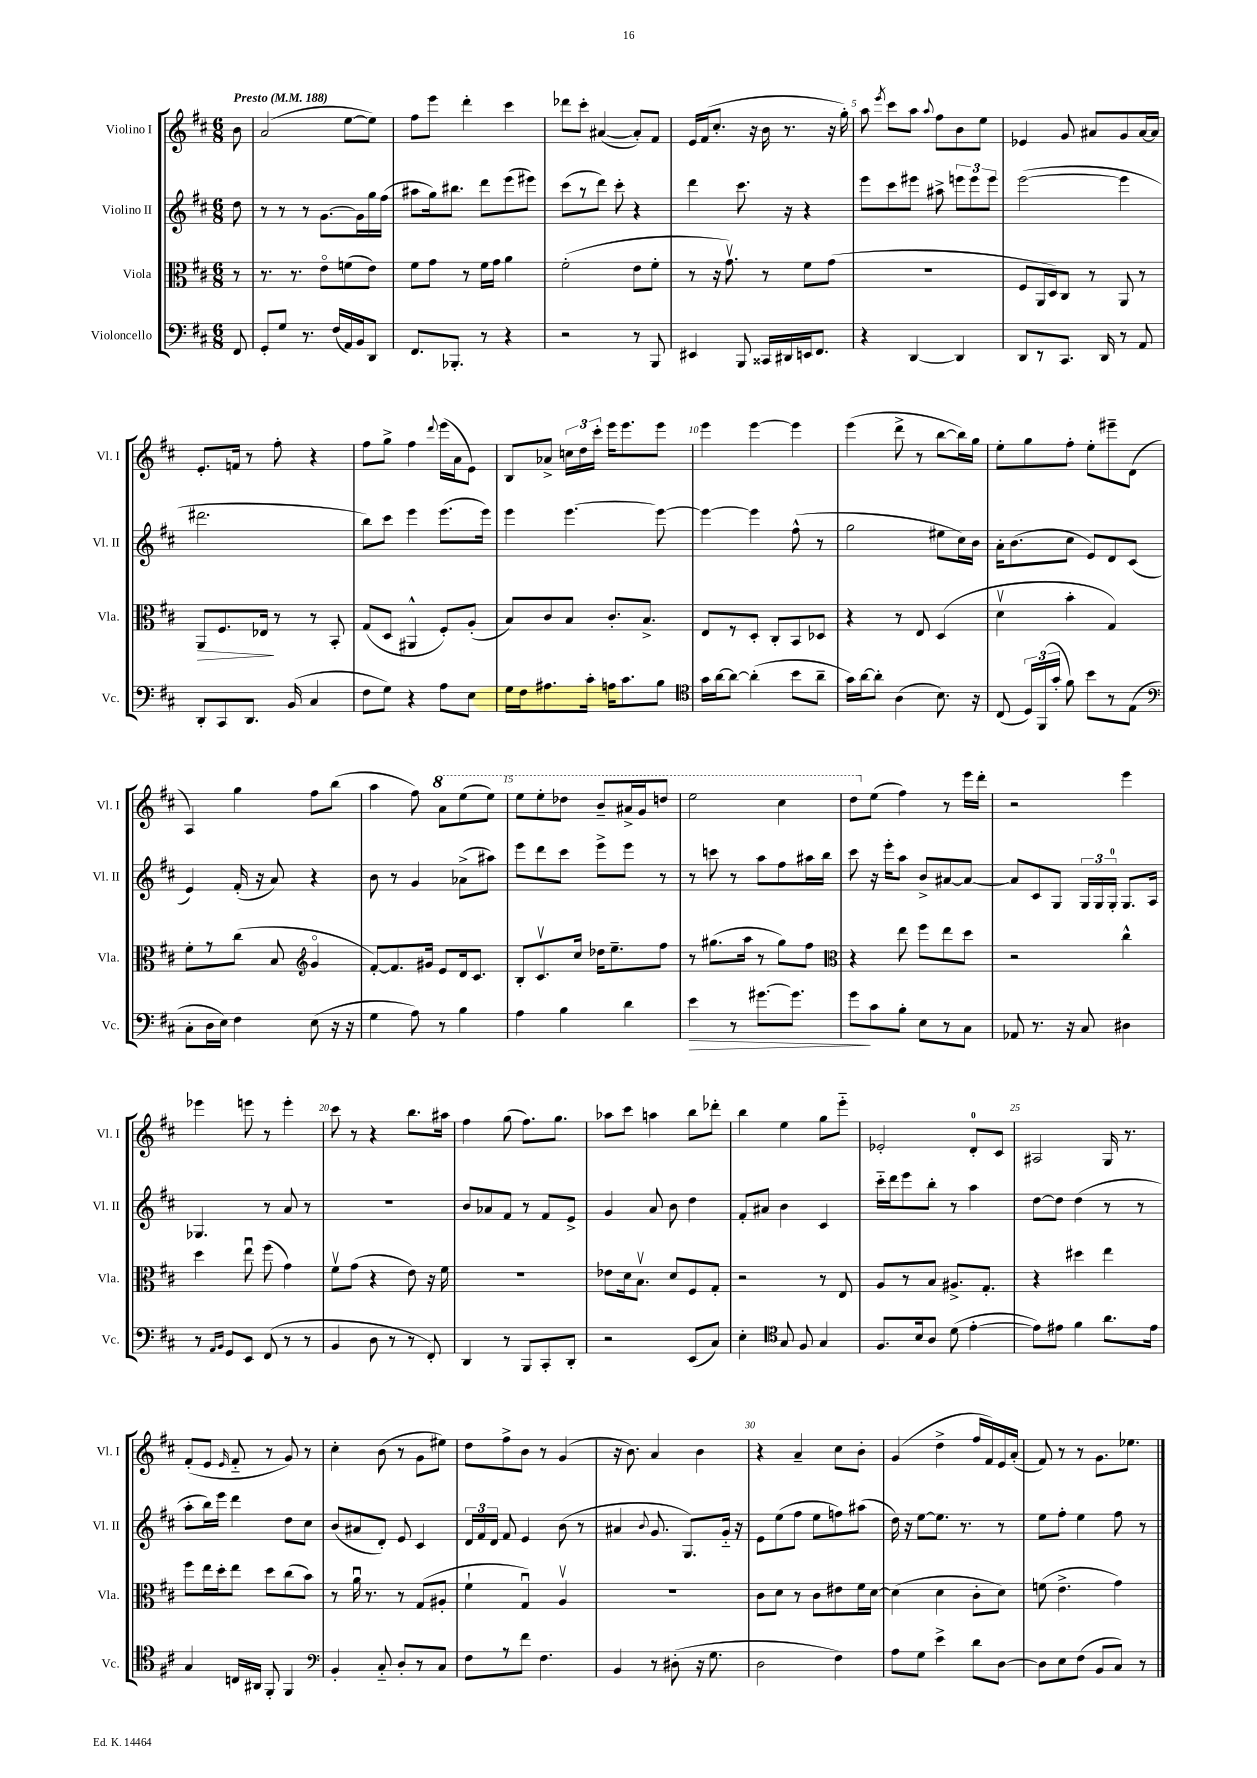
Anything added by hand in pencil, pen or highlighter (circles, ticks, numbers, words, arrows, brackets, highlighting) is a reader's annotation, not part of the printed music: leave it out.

**kern	**dynam	**kern	**dynam	**kern	**kern
*part4	*part4	*part3	*part3	*part2	*part1
*staff4	*staff4	*staff3	*staff3	*staff2	*staff1
*I"Violoncello	*	*I"Viola	*	*I"Violino II	*I"Violino I
*I'Vc.	*	*I'Vla.	*	*I'Vl. II	*I'Vl. I
*clefF4	*	*clefC3	*	*clefG2	*clefG2
*k[f#c#]	*	*k[f#c#]	*	*k[f#c#]	*k[f#c#]
*M6/8	*	*M6/8	*	*M6/8	*M6/8
*MM188	*	*MM188	*	*MM188	*MM188
=	=	=	=	=	=
!	!	!	!	!	!LO:TX:a:B:t=Presto
8FF#/	.	8r	.	8dd\	8b\
=1	=1	=1	=1	=1	=1
8GG'/L	.	8.r	.	8r	(2a/
8G/J	.	.	.	8r	.
.	.	8.r	.	.	.
8.r	.	.	.	8r	.
.	.	8e\L	.	[8.g\L	.
(16F#/LL	.	.	.	.	.
16AA/)	.	(8fn\	.	.	[8ee\L
16BB/J	.	.	.	16g\L]	.
8DD/J	.	8e\J)	.	16gg\	8ee\J])
.	.	.	.	(16ff#\JJ	.
=2	=2	=2	=2	=2	=2
8.FF#/L	.	8f#\L	.	8aa#X\L	8ff#\L
.	.	8g\J	.	16gg\k)	8eee\J
8.BBB-X'/J	.	.	.	8.bb#X\J	.
.	.	8r	.	.	4ddd'\
8r	.	16f#\LL	.	8ddd\L	.
.	.	16g\JJ	.	.	.
4r	.	4a\	.	(8eee\	4ccc#\
.	.	.	.	8eee#X\J)	.
=3	=3	=3	=3	=3	=3
2r	.	(2f#'\	.	(8ccc#\L	8ddd-X\L
.	.	.	.	8r	8ccc#'\J
.	.	.	.	8ddd\J)	([4a#X/
.	.	.	.	8ccc#'\	.
8r	.	8e\L	.	4r	8a#'/L])
8BBB/	.	8f#'\J	.	.	8f#/J
=4	=4	=4	=4	=4	=4
4EE#X/	.	8r	.	4ddd\	16e/LL
.	.	.	.	.	(16f#/J
.	.	16r	.	.	8.cc#'/J
.	.	8.gv\)	.	.	.
8BBB/	.	.	.	8.ccc#\	.
.	.	.	.	.	16r
16CC##X/LL	.	8r	.	.	16b\
16DD#X/	.	.	.	16r	8.r
16EEn/J	.	8f#\L	.	4r	.
8.FF#/J	.	.	.	.	.
.	.	(8g\J	.	.	16r
.	.	.	.	.	16gg'\)
=5	=5	=5	=5	=5	=5
4r	.	2.r	.	8eee\L	8aa\
.	.	.	.	.	8qeee/
.	.	.	.	8ccc#\	8ccc#\L
[4DD/	.	.	.	8eee#X\J	8aa\J
.	.	.	.	.	8qqaa/
.	.	.	.	8aa#X^\	8ff#\L
4DD/]	.	.	.	12eeen\L	8b\
.	.	.	.	12eee\	.
.	.	.	.	.	8ee\J
.	.	.	.	12eee\J	.
=6	=6	=6	=6	=6	=6
8DD/L	.	8F#/L	.	([2eee\	4e-X/
8r	.	16AA/L	.	.	.
.	.	16D/J)	.	.	.
8.CC#/J	.	8C#/J	.	.	8g/
.	.	8r	.	.	8a#X/L
16DD/	.	.	.	.	.
8r	.	8AA/	.	4eee\]	8g/
8AA/	.	8r	.	.	[16a#/L
.	.	.	.	.	16a#/JJ]
!!LO:LB:g=z
=7	=7	=7	=7	=7	=7
!	!	!	!LO:HP:b	!	!
8DD'/L	.	8AA/L	>	2.ddd#X\	8.e'/L
8CC#/	.	8.F#/	.	.	.
.	.	.	.	.	16fn/Jk
8.DD/J	.	.	.	.	8r
.	.	16E-X/Jk	.	.	.
.	.	8r	]	.	8ff#'\
(16BB/	.	.	.	.	.
4C#/	.	8r	.	.	4r
.	.	8BB'/	.	.	.
=8	=8	=8	=8	=8	=8
8F#\L	.	(8G/L	.	8bb\L)	8ff#\L
8G\J)	.	8D/J	.	8ccc#\J	8gg^\J
4r	.	4AA#X^^/	.	4eee\	4ff#\
.	.	.	.	.	8qqddd/
8A\L	.	8F#'/L)	.	(8.eee\L	(16eee\LL
.	.	.	.	.	16a\J
8E\J	.	(8A'/J	.	.	8e\J)
.	.	.	.	16eee\Jk)	.
=9	=9	=9	=9	=9	=9
16G\LL	.	8B/L)	.	4eee\	8B/L
16F#\J	.	.	.	.	.
8.A#X\	.	8c#/	.	.	8a-X^/J
.	.	8B/J	.	[4.eee\	24ccn\LL
.	.	.	.	.	24dd\
16c#'\Jk	.	.	.	.	.
.	.	.	.	.	24ccc#'\JJ
16An\KL	.	8.c#'/L	.	.	16eee\KL
8.c#\	.	.	.	.	8.eee\
.	.	8.B^/J	.	.	.
8B\J	.	.	.	8eee\_	8eee\J
=10	=10	=10	=10	=10	=10
*clefC4	*	*	*	*	*
16g\LL	.	8E/L	.	4eee\_	4eee\
[16a\J	.	.	.	.	.
8a\J_	.	8r	.	.	.
(4a'\]	.	8D'/J	.	4eee\]	[4eee\
.	.	8C#'/L	.	.	.
8b\L	.	8BB/	.	(8ff#^^\	4eee\]
8a~\J	.	8D-X/J	.	8r	.
=11	=11	=11	=11	=11	=11
16g\LL)	.	4r	.	2gg\	(4eee\
[16a\J	.	.	.	.	.
8a'\J]	.	.	.	.	.
(4A\	.	8r	.	.	8ddd^\
.	.	8E/	.	.	8r
8.B\)	.	(4D/	.	8ee#X\L	[8bb\L
.	.	.	.	16cc#\L)	16bb\L])
16r	.	.	.	16b\JJ	16gg\JJ
=12	=12	=12	=12	=12	=12
(8C#/	.	4dv\	.	16a'\KL	8ee'\L
.	.	.	.	(8.b\	.
24D/LL)	.	.	.	.	8gg\
(24FF#/	.	.	.	.	.
24g'/JJ	.	.	.	.	.
8f#\)	.	4b'\	.	8cc#\J	8ff#'\J
8b\L	.	.	.	8e/L)	8ee'\L
8r	.	4G/)	.	8d/	8eee#X~\
(8E\J	.	.	.	(8c#/J	(8d\J
!!LO:LB:g=z
=13	=13	=13	=13	=13	=13
*clefF4	*	*	*	*	*
8C#'\L	.	8f#'\L	.	4e/)	4A/)
16D\L	.	8r	.	.	.
16E\JJ)	.	.	.	.	.
4F#\	.	(8cc#\J	.	(16f#'/	4gg\
.	.	.	.	16r	.
.	.	8B/	.	8a/)	.
*	*	*clefG2	*	*	*
(8E\	.	4g/	.	4r	8ff#\L
16r	.	.	.	.	(8bb\J
16r	.	.	.	.	.
=14	=14	=14	=14	=14	=14
4G\	.	[8f#'/L)	.	8b\	4aa\
.	.	8.f#/]	.	8r	.
8A\)	.	.	.	4g/	8ff#\)
.	.	16g#X/Jk	.	.	.
*	*	*	*	*	*8va
8r	.	8e/L	.	.	8aa\L
4B\	.	16d/k	.	(8a-X^\L	(8eee\
.	.	8.c#/J	.	.	.
.	.	.	.	8aa#X\J)	8eee\J)
=15	=15	=15	=15	=15	=15
4A\	.	8B'/L	.	8eee\L	8eee\L
.	.	8.c#v/	.	8ddd\	8eee'\
4B\	.	.	.	8ccc#\J	8ddd-X\J
.	.	16cc#/Jk	.	.	.
.	.	16dd-X\KL	.	8eee^\L	8bb~/L
.	.	8.ee~\	.	.	.
4d\	.	.	.	8eee\J	16aa#X^/L
.	.	.	.	.	16gg/J
.	.	8ff#\J	.	8r	8dddn/J
=16	=16	=16	=16	=16	=16
!	!LO:HP:b	!	!	!	!
4e\	>	8r	.	8r	2eee\
.	.	(8.gg#X\L	.	8cccn\	.
8r	.	.	.	8r	.
.	.	16aa\Jk	.	.	.
[8.g#X\L	.	8r	.	8aa\L	.
.	.	8gg#\L)	.	8ff#\	4ccc#\
8.g#\J]	.	.	.	.	.
.	.	8ff#\J	.	16aa#X\L	.
.	.	.	.	16bb\JJ	.
=17	=17	=17	=17	=17	=17
*	*	*clefC3	*	*	*
8g\L	.	4r	.	8ccc#\	8ddd\L
*	*	*	*	*	*X8va
8c#\	]	.	.	16r	(8ee\J
.	.	.	.	16eee'\KL	.
8B'\J	.	8ee\	.	8aa\J	4ff#\)
8E\L	.	8ff#\L	.	8b^/L	.
8r	.	8ee\	.	[8a#X/	8r
8C#\J	.	8dd\J	.	8a#/J_	16eee\LL
.	.	.	.	.	16ddd'\JJ
=18	=18	=18	=18	=18	=18
8AA-X/	.	2r	.	8a#/L]	2r
8.r	.	.	.	8c#/	.
.	.	.	.	8G/J	.
16r	.	.	.	.	.
8C#/	.	.	.	24G/LL	.
.	.	.	.	24G/	.
.	.	.	.	24G'/JJ	.
4D#X\	.	4cc#^^\	.	8.G/L	4eee\
.	.	.	.	16A/Jk	.
!!LO:LB:g=z
=19	=19	=19	=19	=19	=19
8r	.	4dd\	.	4.G-X/	4eee-X\
16qqAA/LL	.	.	.	.	.
16qqBB/JJ	.	.	.	.	.
8GG/L	.	.	.	.	.
8EE/J	.	8eeu\	.	.	8eeen\
(8FF#/	.	(8ff#\	.	8r	8r
8r	.	4g\)	.	8a/	4eee'\
8r	.	.	.	8r	.
=20	=20	=20	=20	=20	=20
4BB/	.	8f#v\L	.	2.r	8ccc#\
.	.	(8g\J	.	.	8r
8D\	.	4r	.	.	4r
8r	.	.	.	.	.
8r	.	8e\)	.	.	8.bb\L
8FF#'/)	.	16r	.	.	.
.	.	16f#\	.	.	16aa#X\Jk
=21	=21	=21	=21	=21	=21
4DD/	.	2.r	.	8b/L	4ff#\
.	.	.	.	8a-X/	.
8r	.	.	.	8f#/J	(8gg\
8BBB/L	.	.	.	8r	8.ff#\L)
8CC#'/	.	.	.	8f#/L	.
.	.	.	.	.	8.gg\J
8DD'/J	.	.	.	8e^/J	.
=22	=22	=22	=22	=22	=22
2r	.	8e-X\L	.	4g/	8aa-X\L
.	.	16d\k	.	.	8ccc#\J
.	.	8.Bv\J	.	.	.
.	.	.	.	8a/	4aan\
.	.	8d/L	.	8b\	.
(8EE/L	.	8F#/	.	4dd\	8bb\L
8C#/J)	.	8G'/J	.	.	8ddd-X'\J
=23	=23	=23	=23	=23	=23
4E'\	.	2r	.	8f#'/L	4bb\
.	.	.	.	8a#X/J	.
*clefC4	*	*	*	*	*
8G/	.	.	.	4b\	4ee\
8F#/	.	.	.	.	.
4G/	.	8r	.	4c#/	8gg\L
.	.	8E/	.	.	8eee\J
=24	=24	=24	=24	=24	=24
8.F#/L	.	8A/L	.	16ccc#\LL	2e-X'/
.	.	.	.	16ddd\J	.
.	.	8r	.	8eee\	.
16B/k	.	.	.	.	.
8A/J	.	8B/J	.	8bb'\J	.
(8d\	.	8.A#X^/L	.	8r	.
[4e'\	.	.	.	4aa\	8d'/L
.	.	8.G'/J	.	.	.
.	.	.	.	.	8c#/J
=25	=25	=25	=25	=25	=25
8e\L])	.	4r	.	[8dd\L	2A#X/
8e#X\J	.	.	.	8dd\J]	.
4f#\	.	4dd#X\	.	(4dd\	.
8.a\L	.	4ee\	.	8r	16G/
.	.	.	.	.	8.r
.	.	.	.	8r	.
16e#\Jk	.	.	.	.	.
!!LO:LB:g=z
=26	=26	=26	=26	=26	=26
4G/	.	8ff#\L	.	8aa'\L	(8f#'/L
.	.	16ee\L	.	16bb\L)	8e/J
.	.	16dd'\J	.	16eee\JJ	.
.	.	.	.	.	16qqe/
16Cn/LL	.	8ee\J	.	4ddd\	8f#/
16AA#X/JJ	.	.	.	.	.
8FF#'/	.	8dd\L	.	.	8r
4FF#/	.	(8cc#\	.	8dd\L	8g/)
.	.	8b\J)	.	8cc#\J	8r
=27	=27	=27	=27	=27	=27
*clefF4	*	*	*	*	*
4BB'/	.	8r	.	(8b/L	4cc#'\
.	.	16au\	.	8a#X/	.
.	.	8.r	.	.	.
8C#/	.	.	.	8d'/J)	(8b\
8D'/L	.	8r	.	8e/	8r
8r	.	(8G/L	.	4c#/	8g\L
8C#/J	.	8A#X'/J	.	.	8ee#X\J)
=28	=28	=28	=28	=28	=28
8F#\L	.	4f#`\	.	24d/LL	8dd\L
.	.	.	.	24f#/	.
.	.	.	.	24d/JJ	.
8r	.	.	.	8f#/	8ff#^\
8f#\J	.	4Gu/)	.	4e/	8b\J
4.F#\	.	.	.	.	8r
.	.	4Av/	.	(8b\	(4g/
.	.	.	.	8r	.
=29	=29	=29	=29	=29	=29
4BB/	.	2.r	.	4a#X/	16r
.	.	.	.	.	8.b\)
.	.	.	.	8qqb/	.
8r	.	.	.	8.g/	4a/
(8D#X'\	.	.	.	.	.
.	.	.	.	8.G/L)	.
16r	.	.	.	.	4b\
8.G\	.	.	.	.	.
.	.	.	.	16g/Jk	.
.	.	.	.	16r	.
=30	=30	=30	=30	=30	=30
2D\	.	8c#\L	.	8e\L	4r
.	.	8d\J	.	(8ee\	.
.	.	8r	.	8ff#\J	4a~/
.	.	8c#\L	.	8ee\L	.
4F#\)	.	8e#X\	.	8ffn\)	8cc#\L
.	.	16f#\L	.	(8aa#X\J	8b'\J
.	.	[16d\JJ	.	.	.
=31	=31	=31	=31	=31	=31
8A\L	.	(4d\]	.	16dd\)	(4g/
.	.	.	.	16r	.
8G\J	.	.	.	[8ee\L	.
4e^\	.	4d\	.	8.ee\J]	4dd^\
.	.	.	.	8.r	.
8d\L	.	8c#'\L	.	.	16ff#/LL
.	.	.	.	.	16f#/)
[8D\J	.	8d\J)	.	8r	16e/
.	.	.	.	.	(16a'/JJ
=32	=32	=32	=32	=32	=32
8D\L]	.	(8fn\	.	8ee\L	8f#/)
8E\	.	4.e^\	.	8ff#'\J	8r
(8F#\J	.	.	.	4ee\	8r
8BB/L	.	.	.	.	8.g\L
8C#/J)	.	4g\)	.	8ff#\	.
.	.	.	.	.	8.ee-X\J
8r	.	.	.	8r	.
==	==	==	==	==	==
*-	*-	*-	*-	*-	*-
